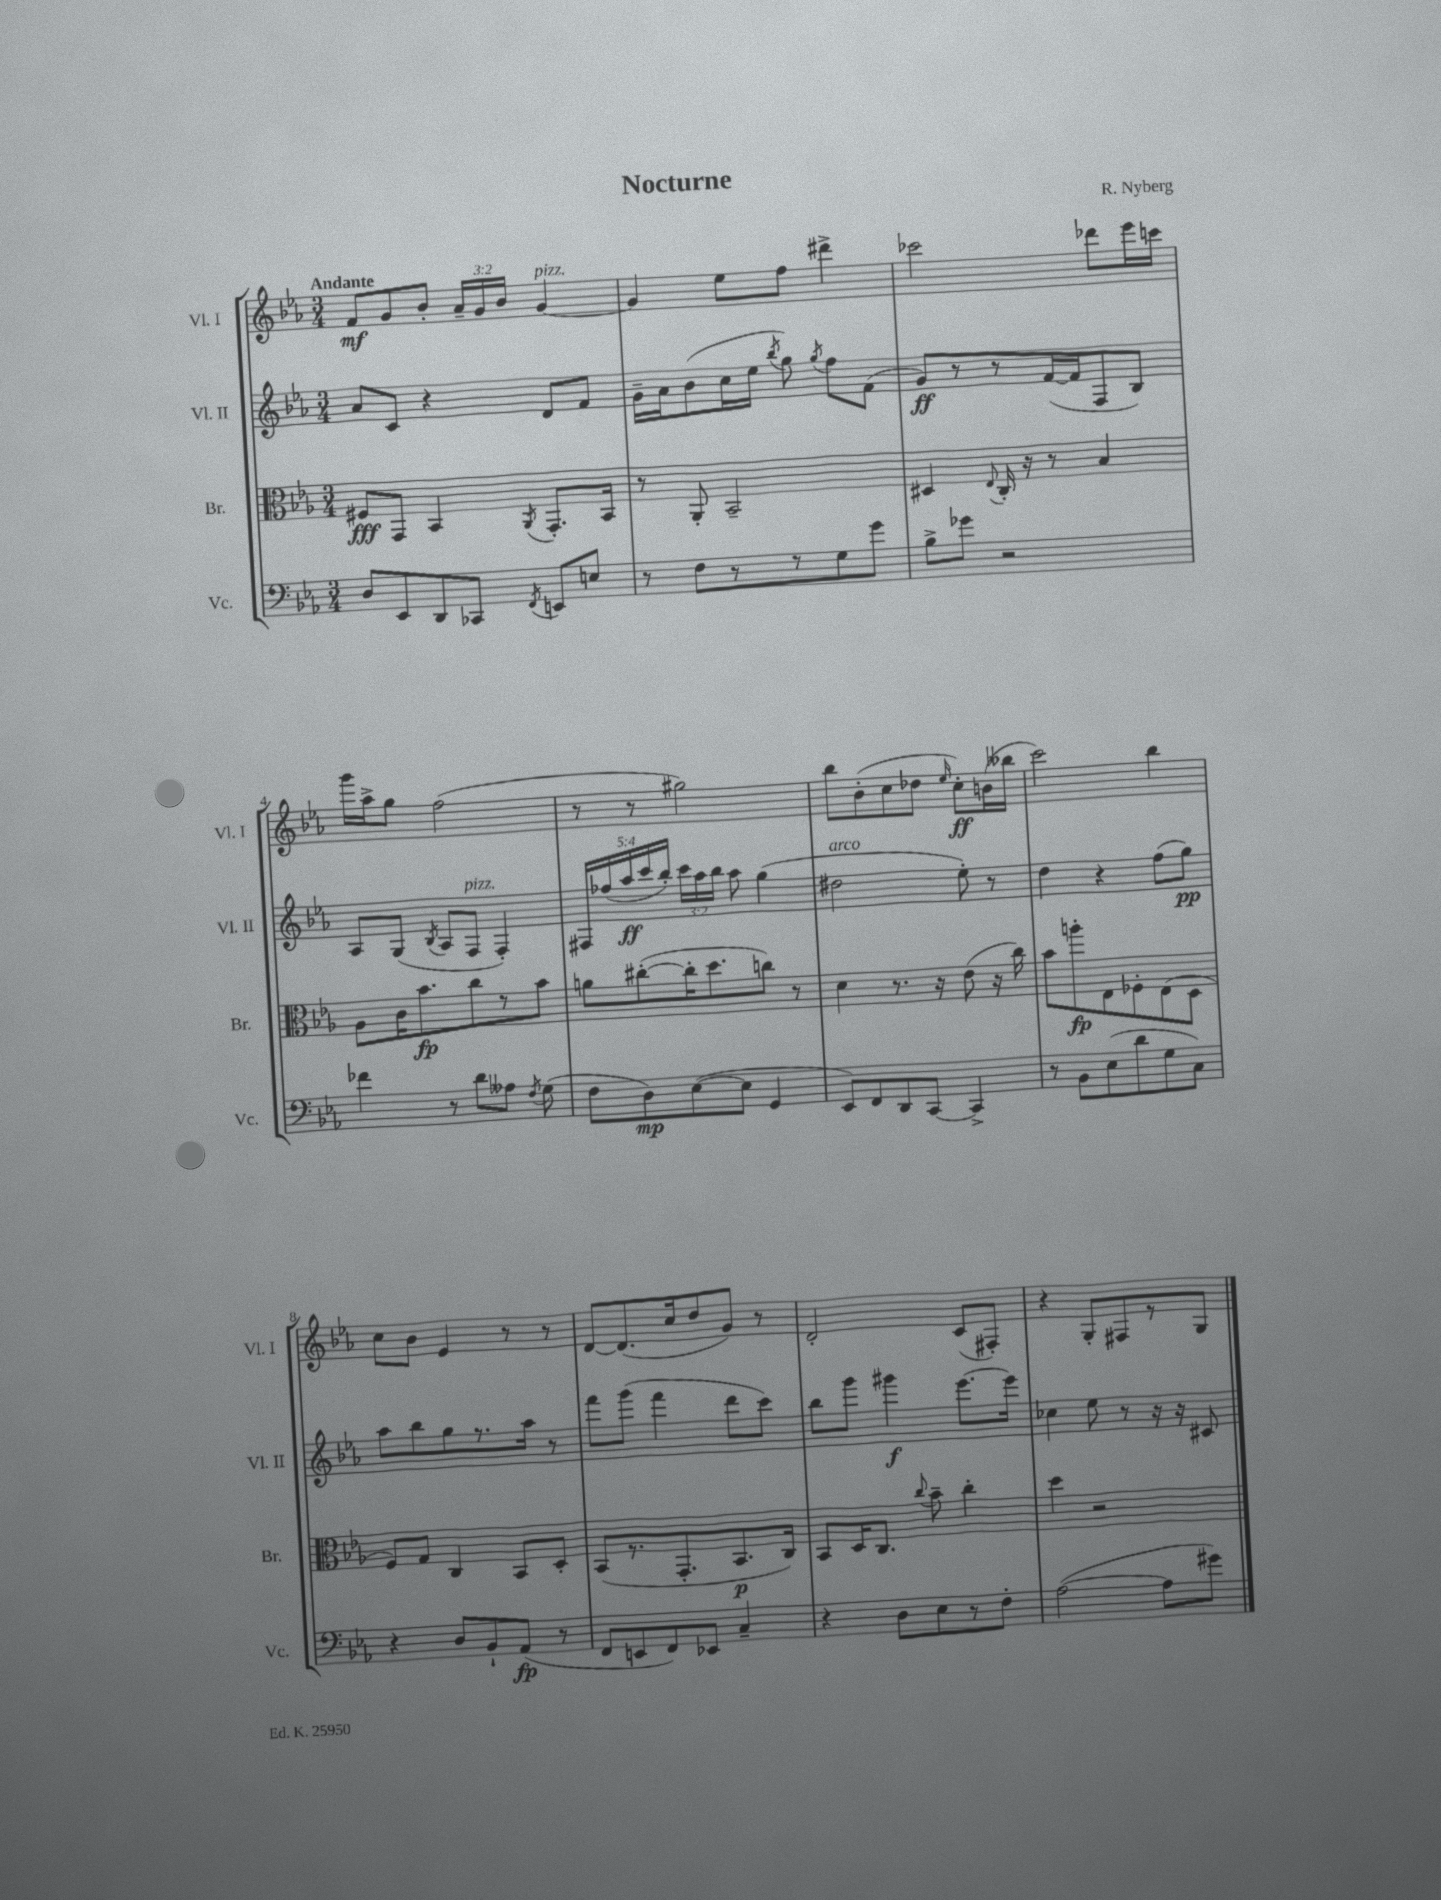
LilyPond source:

\header { title = "Nocturne" composer = "R. Nyberg" }
<<
\new StaffGroup <<
\new Staff = "s0" \with { instrumentName = "Vl. I" shortInstrumentName = "Vl. I" } {
    \clef treble \key ees \major \numericTimeSignature \time 3/4 \override Staff.TupletNumber.text = #tuplet-number::calc-fraction-text \tempo "Andante"
    \autoBeamOff f'8[\mf g'8 bes'8]-. \tuplet 3/2 { aes'16[-- g'16 bes'16] } g'4~^\markup { \italic "pizz." } |
    g'4 ees''8[ f''8] dis'''4-> |
    ces'''2 des'''8[ ees'''16 c'''16] |
    g'''16[ aes''16-> g''8] f''2( |
    r8 r8 gis''2) |
    bes''8[ bes'8-.( c''8 des''8] \grace { ees''16 } c''8[-.\ff) b'16( beses''16] |
    c'''2) bes''4 |
    c''8[ bes'8] ees'4 r8 r8 |
    d'8[~ d'8.( c''16 d''8 g'8]) r8 |
    d'2-. c'8[( fis8]-.) |
    r4 g8[-. fis8 r8 g8] \bar "|." |
}
\new Staff = "s1" \with { instrumentName = "Vl. II" shortInstrumentName = "Vl. II" } {
    \clef treble \key ees \major \numericTimeSignature \time 3/4 \override Staff.TupletNumber.text = #tuplet-number::calc-fraction-text
    \autoBeamOff aes'8[ c'8] r4 d'8[ f'8] |
    g'16[-- aes'16 bes'8( c''16 ees''16] \acciaccatura { bes''8 } g''8) \acciaccatura { g''8 } f''8[ f'8]( |
    g'8[\ff) r8 r8 f'16~( f'16 f8 bes8]) |
    aes8[ g8]( \acciaccatura { bes8 } aes8[ f8]^\markup { \italic "pizz." } f4-.) |
    \tuplet 5/4 { fis16[ fes''16( aes''16\ff c'''16 bes''16]-.) } \tuplet 3/2 { c'''16[ aes''16 bes''16] } aes''8 g''4( |
    dis''2^\markup { \italic "arco" } ees''8-.) r8 |
    d''4 r4 f''8[( g''8]\pp) |
    aes''8[ bes''8 g''8 r8. aes''16] r8 |
    f'''8[ g'''8]( f'''4 d'''8[ c'''8]) |
    bes''8[ g'''8] gis'''4\f ees'''8.[~ ees'''16] |
    ces''4 ees''8 r8 r16 r16 cis'8 \bar "|." |
}
\new Staff = "s2" \with { instrumentName = "Br." shortInstrumentName = "Br." } {
    \clef alto \key ees \major \numericTimeSignature \time 3/4
    \autoBeamOff fis8[\fff g,8] bes,4 \acciaccatura { aes,8 } g,8.[-. bes,16] |
    r8 aes,8-. bes,2-- |
    dis4 \appoggiatura { ees8 } c16-. r16 r8 bes4 |
    aes8[ c'16 bes'8.\fp c''8 r8 bes'8] |
    a'8[ cis''8~-.( cis''16-. d''8. c''8]) r8 |
    d'4 r8. r16 ees'8( r16 c''16) |
    bes'8[ a''8-.\fp ees8 fes8-. ees8( d8] |
    f8[) g8] c4 bes,8[ d8]-. |
    bes,8[( r8. g,8.-. bes,8.\p c16]) |
    bes,8[ d16 c8.] \appoggiatura { c''8 } bes'8-- c''4-. |
    d''4 r2 \bar "|." |
}
\new Staff = "s3" \with { instrumentName = "Vc." shortInstrumentName = "Vc." } {
    \clef bass \key ees \major \numericTimeSignature \time 3/4
    \autoBeamOff d8[ ees,8 d,8 ces,8] \acciaccatura { f,8 } e,8[ e8] |
    r8 f8[ r8 r8 g8 g'8] |
    bes8[-> ges'8] r2 |
    fes'4 r8 d'8[ aeses8] \acciaccatura { f8 } g8( |
    f8[ d8\mp) ees8~( ees8] g,4 |
    ees,8[) f,8 d,8 c,8]~ c,4-> |
    r8 bes,8[ ees8( d'8 g8 c8]) |
    r4 d8[ bes,8-! aes,8]\fp( r8 |
    f,8[ e,8 f,8) ees,8] c4-- |
    r4 d8[ ees8 r8 f8]-. |
    aes2~( aes8[ gis'8]) \bar "|." |
}
>>
>>
